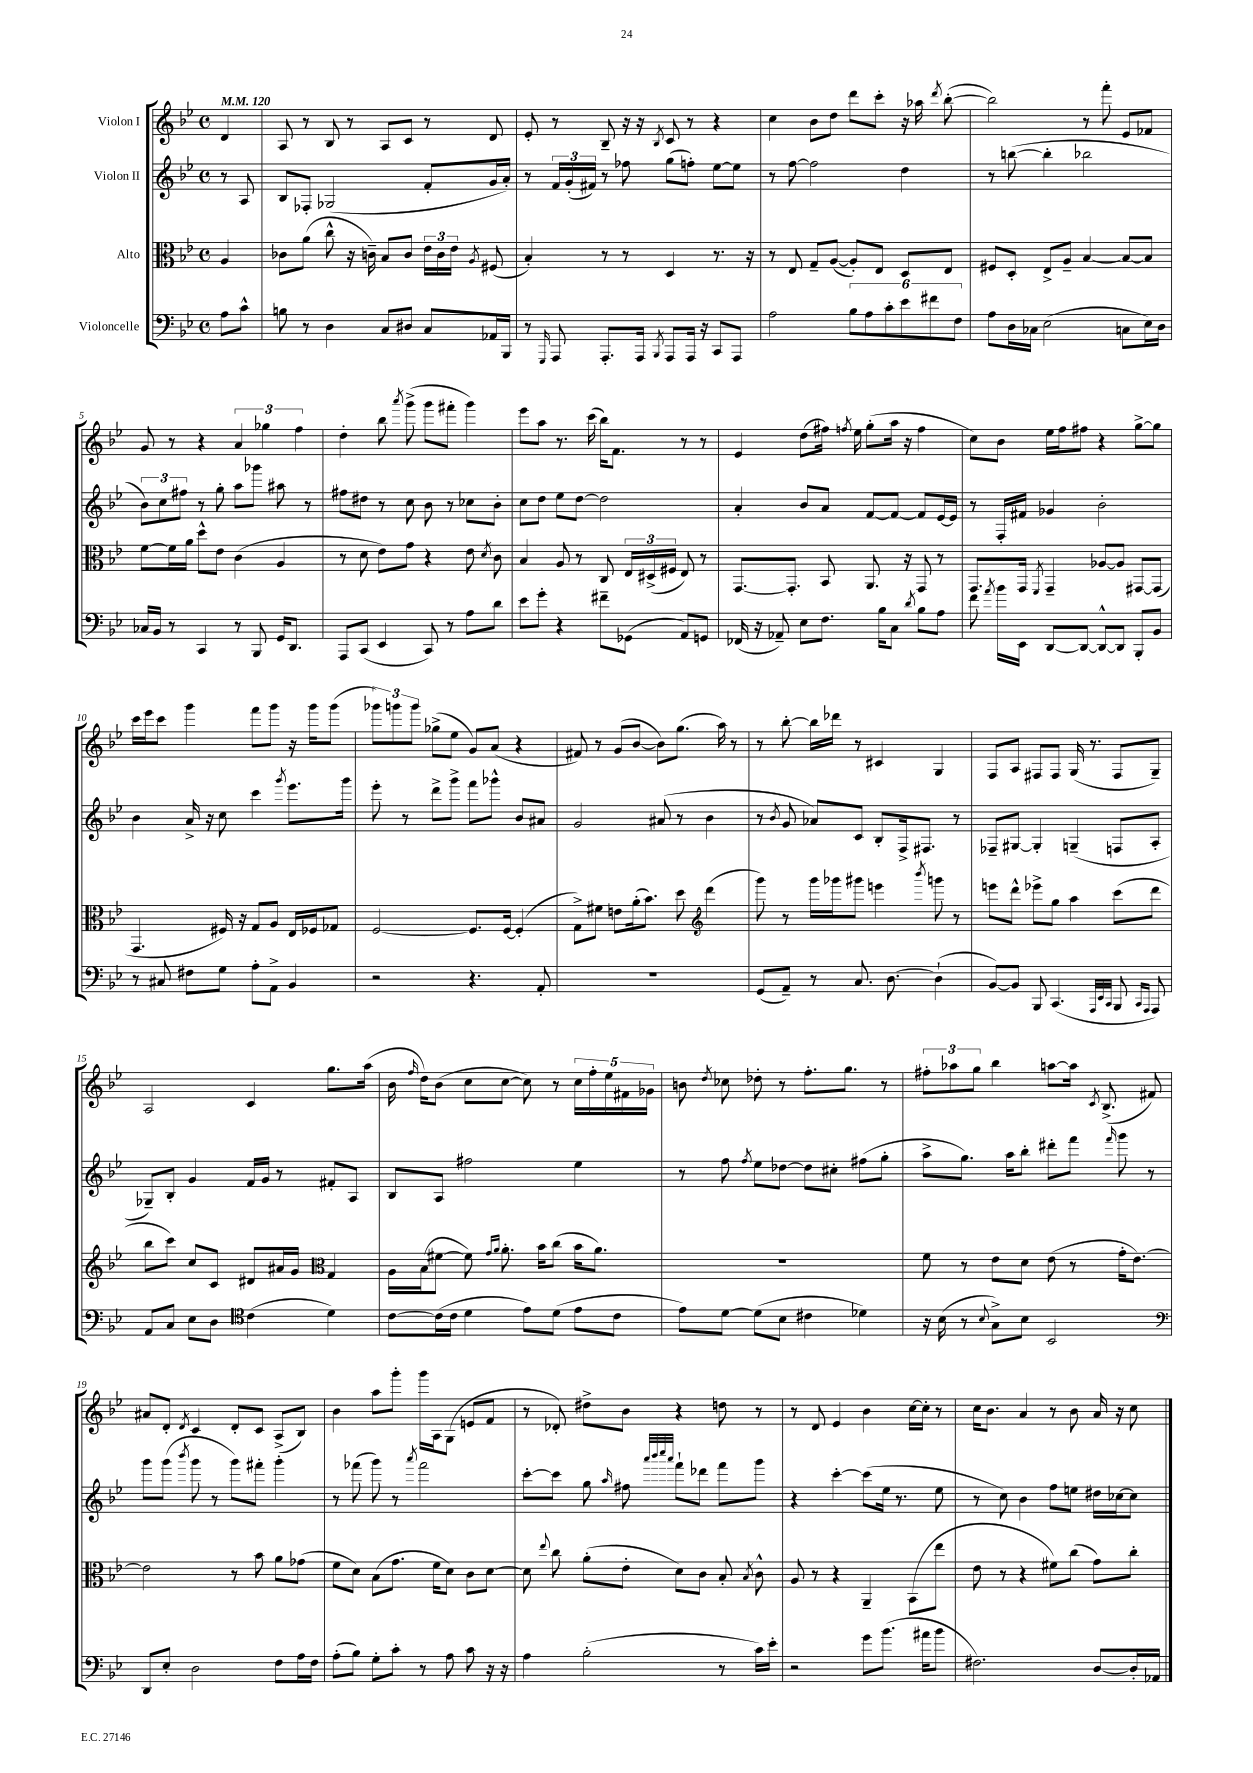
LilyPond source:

<<
\new StaffGroup <<
\new Staff = "s0" \with { instrumentName = "Violon I" } {
    \clef treble \key bes \major \defaultTimeSignature \time 4/4 \partial 4 \tempo 4 = 120
    \autoBeamOff d'4 |
    a8 r8 bes8 r8 a8[ c'8] r8 d'8 |
    ees'8-. r8 bes8-- r16 r16 \acciaccatura { bes8 } c'8 r8 r4 |
    c''4 bes'8[ d''8] d'''8[ c'''8]-. r16 aes''16 \acciaccatura { d'''8 } bes''8~-.( |
    bes''2) r8 f'''8-. ees'8[ fes'8] |
    g'8 r8 r4 \tuplet 3/2 { a'4 ges''4 f''4 } |
    d''4-. bes''8 \acciaccatura { a'''8 } g'''8->( g'''8[ fis'''8]-. g'''4) |
    ees'''8[ a''8] r8. c'''16( bes''16[) f'8.] r8 r8 |
    ees'4 d''8[( fis''16]) \acciaccatura { f''8 } ees''16 g''8[-.( a''16] r16 f''4 |
    c''8[) bes'8] ees''16[ f''16 fis''8] r4 g''8[~-> g''8] |
    c'''16[ ees'''16 c'''8] g'''4 f'''8[ g'''8] r16 g'''16[ g'''8]( |
    \tuplet 3/2 { ges'''8[) g'''8 g'''8] } ges''8[->( ees''8] g'8[) a'8]( r4 |
    fis'8) r8 g'8[( bes'8]~ bes'8[) g''8.]( a''16) r8 |
    r8 bes''8~-. bes''16[ des'''16] r8 cis'4 g4 |
    f8[ a8] fis8[ fis8] g16( r8. fis8[ g8]--) |
    a2 c'4 g''8.[ a''16]( |
    bes'16 \grace { f''16 } d''16[) bes'8]( c''8[ c''8]~ c''8) r8 \tuplet 5/4 { c''16[ f''16-. ees''16 fis'16 ges'16] } |
    b'8 \acciaccatura { d''8 } ces''8 des''8-. r8 f''8.[-. g''8.] r8 |
    \tuplet 3/2 { fis''8[-. aes''8 g''8] } bes''4 a''8[~ a''16] \acciaccatura { c'8 } bes8.->( fis'8) |
    ais'8[ d'8]-. \acciaccatura { d'8 } c'4 d'8[-. c'8] a8[->( bes8]) |
    bes'4 a''8[ g'''8]-. g'''16[ a16 g8]( e'8[ f'8] |
    r8 des'8-.) dis''8[-> bes'8] r4 d''8 r8 |
    r8 d'8 ees'4 bes'4 c''16[~ c''16]-. r8 |
    c''16[ bes'8.] a'4 r8 bes'8 a'16 r16 c''8 \bar "|." |
}
\new Staff = "s1" \with { instrumentName = "Violon II" } {
    \clef treble \key bes \major \defaultTimeSignature \time 4/4 \partial 4
    \autoBeamOff r8 a8 |
    bes8[ fes8]-. ges2( f'8[-. g'16 a'16]-.) |
    r8 \tuplet 3/2 { f'16[ g'16-.( fis'16]) } r8 fes''8 g''8[( f''8]-.) ees''8[~ ees''8] |
    r8 f''8~ f''2 d''4 |
    r8 b''8~( b''4-. bes''2 |
    \tuplet 3/2 { bes'8[) c''8 fis''8] } r8 g''8-. a''8[ ges'''8] ais''8 r8 |
    fis''8[ dis''8] r8 c''8 bes'8 r8 ces''8[ bes'8]-. |
    c''8[ d''8] ees''8[ d''8]~ d''2 |
    a'4-. bes'8[ a'8] f'8[~ f'8]~ f'8[ ees'16~ ees'16] |
    r8 f16[-. fis'16] ges'4 bes'2-. |
    bes'4 a'16-> r16 c''8 c'''4 \acciaccatura { g'''8 } ees'''8.[ g'''16] |
    ees'''8-. r8 d'''8[-> g'''8]-> f'''8[ ges'''8]-^ bes'8[ ais'8] |
    g'2 ais'8( r8 bes'4 |
    r8 \acciaccatura { bes'8 } g'8 aes'8[) c'8] bes8[-. f16-> fis8.] r8 |
    fes8[-- gis8]~ gis4-. g4--( f8[ a8]-. |
    ges8[--) bes8]-. g'4 f'16[ g'16] r8 fis'8[-. a8] |
    bes8[ a8] fis''2 ees''4 |
    r8 f''8 \acciaccatura { f''8 } ees''8[ des''8]~ des''8[ cis''8]-. fis''8[( g''8]-. |
    a''8[-> g''8.]) a''16[ bes''8]-. dis'''8[-. f'''8] \grace { f'''16 } g'''8 r8 |
    g'''8[ g'''8]( \acciaccatura { bes'''8 } g'''8 r8 g'''8[) fis'''8]-. g'''4-. |
    r8 fes'''8( g'''8) r8 \acciaccatura { a'''8 } fes'''2 |
    c'''8[~-. c'''8] g''8 \grace { a''16 } fis''8 \grace { a'''32[ bes'''32 c''''32 a'''32] } f'''8[-! des'''8] f'''8[ g'''8] |
    r4 c'''4~-. c'''8[( ees''16] r8. ees''8 |
    r8 c''8) bes'4 f''8[ e''8] dis''16[ ces''16~ ces''8] \bar "|." |
}
\new Staff = "s2" \with { instrumentName = "Alto" } {
    \clef alto \key bes \major \defaultTimeSignature \time 4/4 \partial 4
    \autoBeamOff a4 |
    ces'8[ a'8]( c''8-^ r16 c'16--) bes8[ c'8] \tuplet 3/2 { ees'16[ c'16 ees'16] } \acciaccatura { a8 } fis8( |
    bes4-.) r8 r8 d4 r8. r16 |
    r8 ees8 g8[-- a8]~( a8[-.) ees8] d8[ ees8] |
    fis8[ d8]-. ees8[-> a8]-- bes4~ bes8[~ bes8] |
    f'8[~ f'16 a'16] d''8[-^ ees'8] c'4( a4 |
    r8 d'8 ees'8[) g'8] r4 ees'8 \acciaccatura { d'8 } c'8 |
    bes4 a8 r8 c8 \tuplet 3/2 { ees16[ dis16->( fis16] } ees8) r8 |
    g,8.[~ g,8.]-. bes,8 a,8. r16 g,8 r8 |
    g,8.[ g,16] \acciaccatura { f,8 } g,4-- aes8[~ aes8] gis,8[~ gis,8]( |
    g,4. fis16) r16 g8[ a8] ees16[ fes16 ges8] |
    f2~ f8.[ f16]~ f4-.( |
    g8[->) fis'8] e'8[ a'16-.( bes'8.]) d''8 \clef treble d'''4( |
    g'''8) r8 g'''16[ ges'''16 gis'''8] e'''4 \acciaccatura { bes'''8 } g'''8 r8 |
    e'''8[ d'''8]-^ ees'''8[-> g''8] a''4 c'''8[( d'''8] |
    bes''8[ c'''8]) c''8[ c'8] dis'8[ ais'16 g'16] \clef alto g4 |
    a16[ bes16( fis'8]~ fis'8) \grace { g'16[ a'16] } a'8.-. bes'16[ c''8]( bes'16[ a'8.]) |
    R1 |
    f'8 r8 ees'8[ d'8] ees'8( r8 g'16[-. ees'8.]~) |
    ees'2 r8 bes'8 a'8[ ges'8]( |
    f'8[ d'8]) bes8[( g'8.] f'16[ d'8]) c'8[ d'8]~ |
    d'8 \appoggiatura { ees''8 } c''8 a'8[-.( ees'8]-. d'8[) c'8] bes8-. \acciaccatura { bes8 } c'8-^ |
    a8 r8 r4 a,4-- bes,8[( ees''8] |
    ees'8 r8 r4 fis'8[) c''8]( g'8[) c''8]-. \bar "|." |
}
\new Staff = "s3" \with { instrumentName = "Violoncelle" } {
    \clef bass \key bes \major \defaultTimeSignature \time 4/4 \partial 4
    \autoBeamOff a8[ c'8]-^ |
    b8 r8 d4 c8[ dis8] c8[ aes,16 bes,,16] |
    r8 \grace { g,,16 } a,,8 a,,8.[-. a,,16] \acciaccatura { bes,,8 } a,,8[ a,,16] r16 c,8[ a,,8] |
    a2 \tuplet 6/4 { bes8[ a8 c'8-. ees'8 fis'8 f8] } |
    a8[ d16 ces16] ees2( c8[ ees16) d16] |
    ces16[ bes,16] r8 c,4 r8 bes,,8 g,16[ d,8.] |
    a,,8[ c,8]( ees,4 c,8) r8 a8[ d'8] |
    ees'8[ g'8]-. r4 fis'8[-- ges,8]( a,8[) g,8] |
    fes,16( r16 aes,8--) ees8[ f8.] bes16[ c8] \acciaccatura { d'8 } bes8[ a8] |
    f'8 \acciaccatura { a'8 } bes'16[ ees,16] d,8[~ d,8]~ d,8[~-^ d,8] bes,,8[-. bes,8] |
    r8 cis8 fis8[ g8] a8[-. a,8]-> bes,4 |
    r2 r4. a,8-. |
    R1 |
    g,8[( a,8]--) r8 c8. d8.~ d4-!( |
    bes,8[~) bes,8] bes,,8 c,4.( \grace { a,,32[ ees,32 c,32] } bes,,8 \grace { c,16[ a,,16] } a,,8) |
    a,8[ c8] ees8[ d8] \clef tenor c'4( d'4) |
    c'8[~ c'16( c'16] d'4 ees'8[) d'8]( ees'8[ c'8] |
    ees'8[) d'8]~ d'8[( bes8] cis'4 des'4) |
    r16 bes16( r8 \appoggiatura { bes8 } g8[->) bes8] bes,2 |
    \clef bass d,8[ ees8]-. d2 f8[ a16 f16] |
    a8[-.( bes8]) g8[-. c'8]-. r8 a8 c'8 r16 r16 |
    a4 bes2-.( r8 c'16[) ees'16]-. |
    r2 g'8[ bes'8.]( ais'16[ bes'8] |
    fis2.) d8[~ d16-. aes,16] \bar "|." |
}
>>
>>
